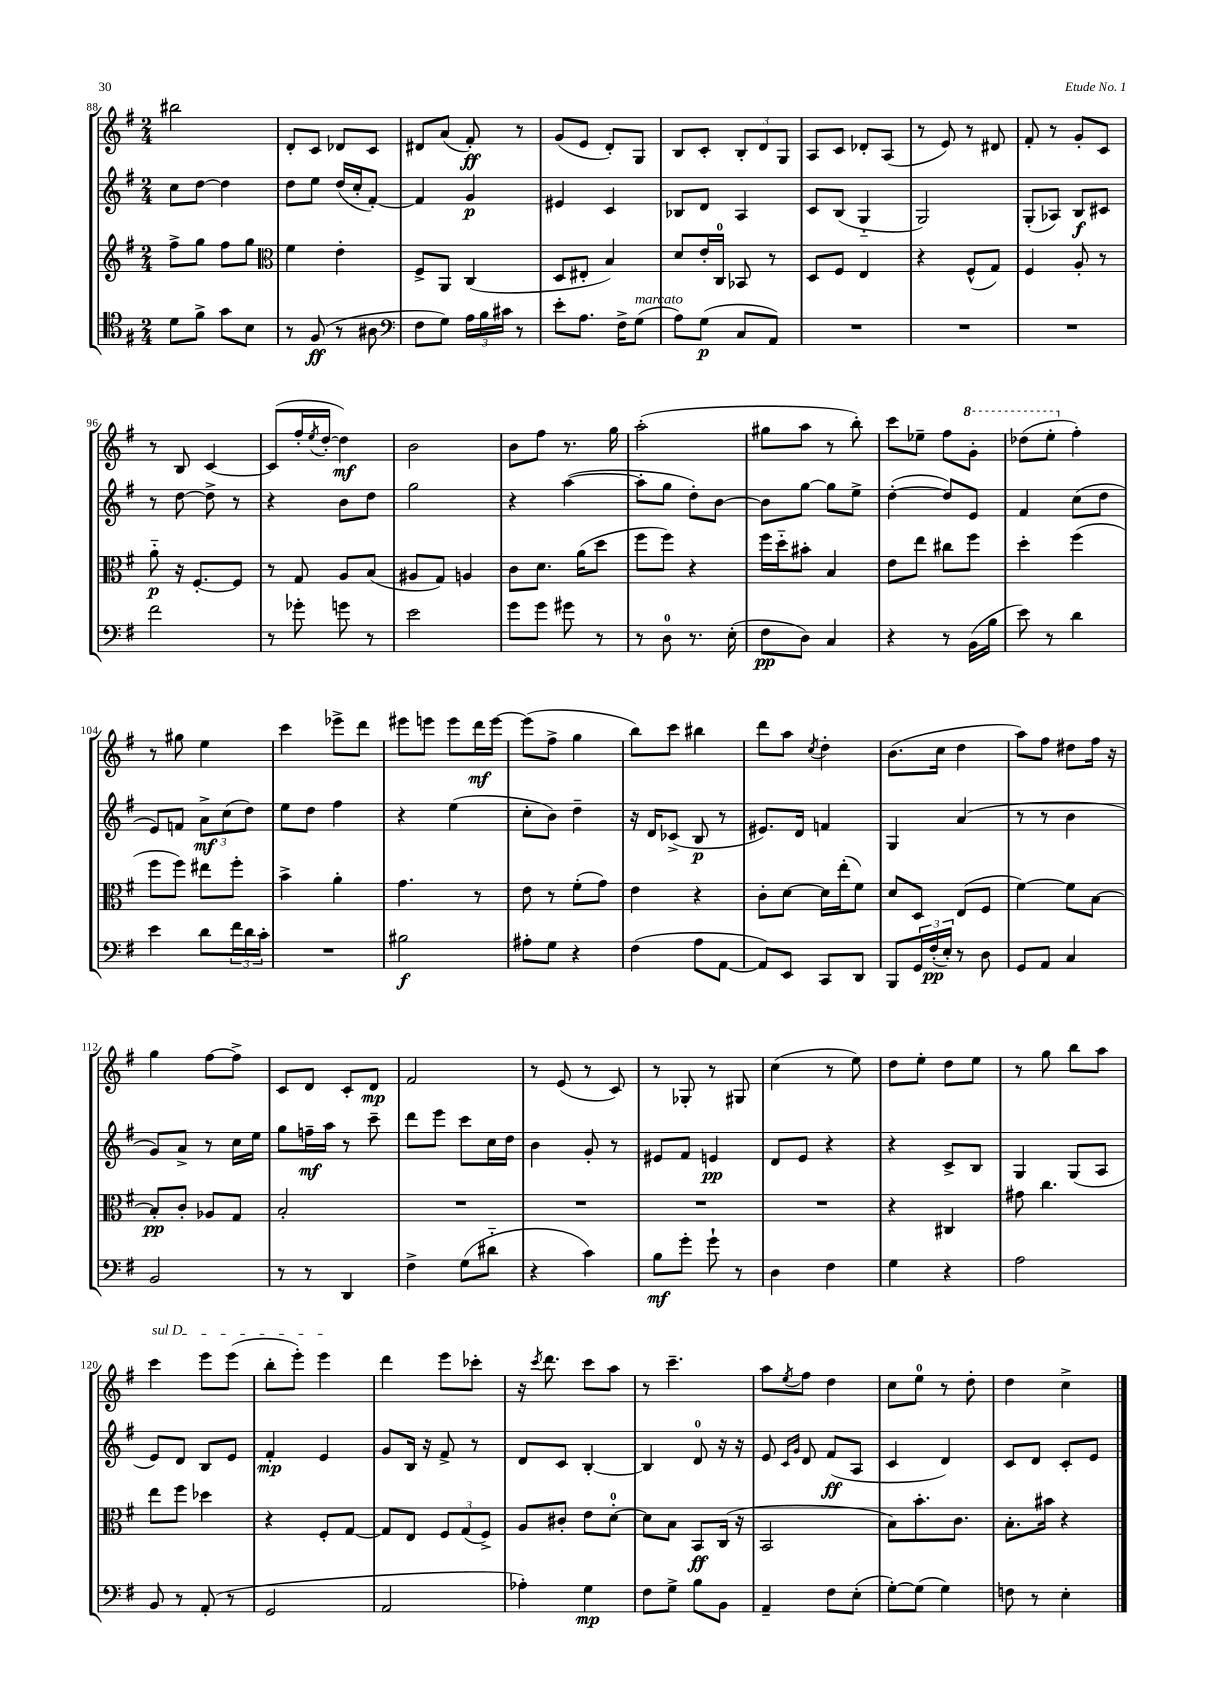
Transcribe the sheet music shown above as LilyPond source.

<<
\new StaffGroup <<
\new Staff = "s0" {
    \clef treble \key g \major \numericTimeSignature \time 2/4
    bis''2 |
    d'8-. c'8 des'8 c'8 |
    dis'8 a'8( fis'8-.\ff) r8 |
    g'8( e'8 d'8-.) g8 |
    b8 c'8-. \tuplet 3/2 { b8-. d'8 g8 } |
    a8 c'8 des'8-. a8( |
    r8 e'8) r8 dis'8 |
    fis'8-. r8 g'8-. c'8 |
    r8 b8 c'4~ |
    c'8( fis''16-. \acciaccatura { e''8 } d''16~-. d''4\mf) |
    b'2 |
    b'8 fis''8 r8. g''16 |
    a''2-.( |
    gis''8 a''8 r8 b''8-.) |
    c'''8 ees''8-- fis''8 \ottava #1 g''8-. |
    des'''8( e'''8-. \ottava #0 fis''4-.) |
    r8 gis''8 e''4 |
    c'''4 ees'''8-> d'''8 |
    eis'''8 e'''8 e'''8 d'''16\mf e'''16~ |
    e'''8( fis''8-> g''4 |
    b''8) c'''8 bis''4 |
    d'''8 a''8 \acciaccatura { c''8 } d''4-. |
    b'8.( c''16 d''4 |
    a''8) fis''8 dis''8 fis''16 r16 |
    g''4 fis''8~ fis''8-> |
    c'8 d'8 c'8-. d'8\mp |
    fis'2 |
    r8 e'8( r8 c'8) |
    r8 ges8-. r8 gis8 |
    c''4( r8 e''8) |
    d''8 e''8-. d''8 e''8 |
    r8 g''8 b''8 a''8 |
    \once \override TextSpanner.bound-details.left.text = \markup { \italic "sul D" } c'''4\startTextSpan e'''8 e'''8( |
    b''8-. e'''8-.) e'''4\stopTextSpan |
    d'''4 e'''8 ces'''8-. |
    r16 \acciaccatura { c'''8 } d'''8. c'''8 a''8 |
    r8 c'''4.-- |
    a''8 \acciaccatura { e''8 } fis''8 d''4 |
    c''8 e''8-0 r8 d''8-. |
    d''4 c''4-> \bar "|." |
}
\new Staff = "s1" {
    \clef treble \key g \major \numericTimeSignature \time 2/4
    c''8 d''8~ d''4 |
    d''8 e''8 d''16( c''16-. fis'8~-.) |
    fis'4 g'4\p |
    eis'4 c'4 |
    bes8 d'8 a4 |
    c'8 b8( g4-_ |
    g2) |
    g8-.( aes8) b8\f cis'8 |
    r8 d''8~ d''8-> r8 |
    r4 b'8 d''8 |
    g''2 |
    r4 a''4~( |
    a''8-. g''8 d''8-.) b'8~ |
    b'8 g''8~ g''8 e''8-> |
    d''4~-.( d''8) e'8 |
    fis'4 c''8( d''8 |
    e'8) f'8 \tuplet 3/2 { a'8->\mf c''8( d''8) } |
    e''8 d''8 fis''4 |
    r4 e''4( |
    c''8-. b'8) d''4-- |
    r16 d'16 ces'8->( b8\p r8 |
    eis'8.) d'16 f'4 |
    g4 a'4( |
    r8 r8 b'4 |
    g'8) a'8-> r8 c''16 e''16 |
    g''8 f''16--\mf a''16 r8 c'''8-- |
    d'''8 e'''8 c'''8 c''16 d''16 |
    b'4 g'8-. r8 |
    eis'8 fis'8 e'4\pp |
    d'8 e'8 r4 |
    r4 c'8-> b8 |
    g4 g8( a8 |
    e'8) d'8 b8 e'8 |
    fis'4-.\mp e'4 |
    g'8 b16 r16 fis'8-> r8 |
    d'8 c'8 b4~-. |
    b4 d'8-0 r16 r16 |
    e'8 \grace { c'16 g'16 } d'8 fis'8\ff( a8 |
    c'4 d'4) |
    c'8 d'8 c'8-. e'8 \bar "|." |
}
\new Staff = "s2" {
    \clef treble \key g \major \numericTimeSignature \time 2/4
    fis''8-> g''8 fis''8 g''8 |
    \clef alto fis'4 e'4-. |
    fis8-> a,8 c4( |
    d8 eis8-. b4) |
    d'8 e'16-. c16-0 bes,8 r8 |
    d8 fis8 e4 |
    r4 fis8-^( g8) |
    fis4 a8-. r8 |
    a'8-_\p r16 fis8.~-. fis8 |
    r8 g8 a8 b8( |
    ais8 g8) a4 |
    c'8 d'8. a'16( d''8 |
    fis''8 fis''8) r4 |
    fis''16 d''16-_ bis'8-. b4 |
    e'8 e''8 cis''8 fis''8 |
    d''4-. fis''4( |
    fis''8 fis''8) eis''8 fis''8-. |
    b'4-> a'4-. |
    g'4. r8 |
    e'8 r8 fis'8-.( g'8) |
    e'4 r4 |
    c'8-. d'8~ d'16 e''16-.( fis'8) |
    d'8 d8 e8( fis8 |
    fis'4~) fis'8 b8~ |
    b8-.\pp c'8-. aes8 g8 |
    b2-. |
    R2 |
    R2 |
    R2 |
    R2 |
    r4 cis4 |
    gis'8 c''4. |
    e''8 fis''8 des''4 |
    r4 fis8-. g8~ |
    g8 e8 \tuplet 3/2 { fis8 g8( fis8->) } |
    a8 cis'8-. e'8 d'8-0~-. |
    d'8 b8 b,8\ff c16( r16 |
    b,2 |
    b8) b'8.-. c'8. |
    b8.-. bis'16 r4 \bar "|." |
}
\new Staff = "s3" {
    \clef tenor \key g \major \numericTimeSignature \time 2/4
    d'8 fis'8-> g'8 b8 |
    r8 fis8\ff( r8 ais8 |
    \clef bass fis8 g8) \tuplet 3/2 { a16 b16 cis'16 } r8 |
    e'8-. a8. fis16-> g8^\markup { \italic "marcato" }( |
    a8) g8\p( c8 a,8) |
    R2 |
    R2 |
    R2 |
    fis'2 |
    r8 ges'8-. g'8 r8 |
    e'2 |
    g'8 g'8 gis'8 r8 |
    r8 d8-0 r8. e16-.( |
    fis8\pp d8) c4 |
    r4 r8 b,16( b16 |
    e'8) r8 d'4 |
    e'4 d'8 \tuplet 3/2 { fis'16 d'16 c'16-. } |
    R2 |
    bis2\f |
    ais8-. g8 r4 |
    fis4( a8 a,8~ |
    a,8) e,8 c,8 d,8 |
    b,,8 \tuplet 3/2 { g,16 fis16-.\pp( e16-.) } r8 d8 |
    g,8 a,8 c4 |
    b,2 |
    r8 r8 d,4 |
    fis4-> g8( dis'8-_ |
    r4 c'4) |
    b8\mf g'8-. g'8-! r8 |
    d4 fis4 |
    g4 r4 |
    a2 |
    b,8 r8 a,8-.( r8 |
    g,2 |
    a,2 |
    aes4-.) g4\mp |
    fis8 g8-> b8 b,8 |
    a,4-- fis8 e8-.( |
    g8~-.) g8( g4) |
    f8 r8 e4-. \bar "|." |
}
>>
>>
\layout { \context { \Score currentBarNumber = #88 } }
